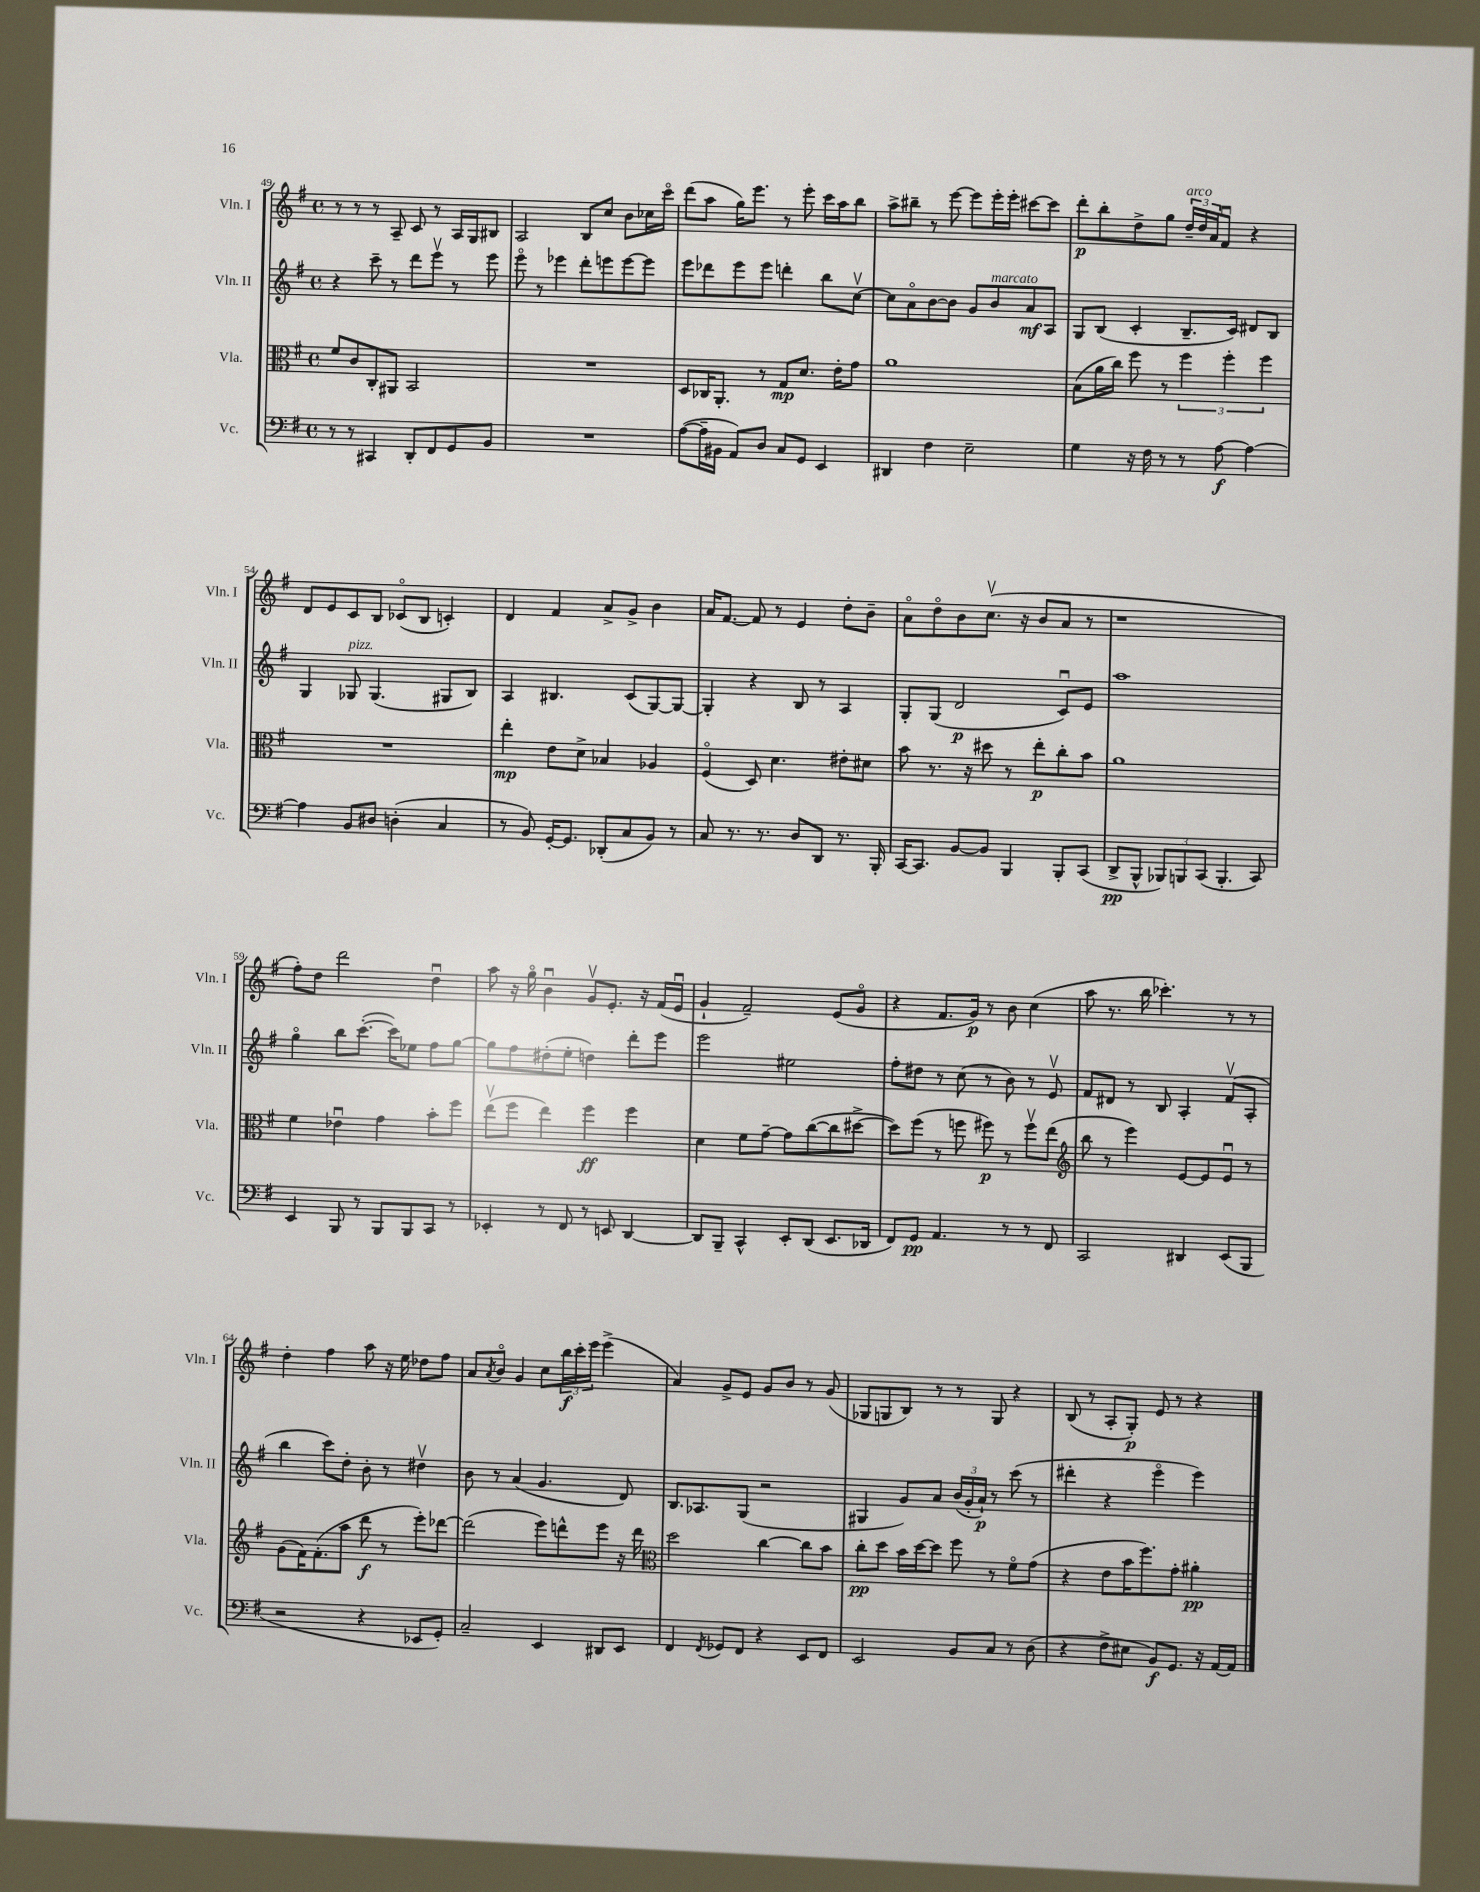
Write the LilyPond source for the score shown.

<<
\new StaffGroup <<
\new Staff = "s0" \with { instrumentName = "Vln. I" shortInstrumentName = "Vln. I" } {
    \clef treble \key g \major \defaultTimeSignature \time 4/4
    r8 r8 r8 a8-- c'8 r8 a16 g16 bis8 |
    a2 b8 c''8 b'8 ces''16 c'''16\flageolet |
    d'''8( a''8 g''16) e'''8. r8 e'''8-. c'''16 a''16 b''8 |
    a''8-> bis''8-- r8 e'''8~ e'''8 e'''16-. e'''16-. cis'''8~ cis'''8 |
    d'''8-.\p b''8-. d''8-> g''8 \tuplet 3/2 { d''16--^\markup { \italic "arco" } d''16 a'16 } fis'8\downbow r4 |
    d'8 e'8 c'8 b8 ces'8\flageolet( b8 c'4-.) |
    d'4 fis'4 a'8-> g'8-> b'4 |
    a'16 fis'8.~ fis'8 r8 e'4 d''8-. b'8-- |
    a'8\flageolet d''8\flageolet b'8 c''8.\upbow( r16 b'8 a'8 r8 |
    r1 |
    fis''8-.) d''8 d'''2 d''4\downbow |
    a''8 r16 g''16\flageolet b'4\downbow g'8\upbow e'8.-. r16 fis'16( e'16\downbow |
    g'4-! fis'2--) e'8( g'8\flageolet |
    r4 fis'8. g'16\p) r8 b'8 c''4( |
    a''8 r8. b''16 ces'''4.-.) r8 r8 |
    d''4-. fis''4 a''8 r16 e''16 des''8 fis''8 |
    a'8 \acciaccatura { a'8 } b'8\flageolet g'4 c''8 \tuplet 3/2 { b''16\f c'''16-. e'''16 } e'''4->( |
    a'4) g'8-> e'8 g'8 b'8 r8 g'8( |
    ges8 g8 b8) r8 r8 g8 r4 |
    b8( r8 a8-. g8-.\p) e'8 r8 r4 \bar "|." |
}
\new Staff = "s1" \with { instrumentName = "Vln. II" shortInstrumentName = "Vln. II" } {
    \clef treble \key g \major \defaultTimeSignature \time 4/4
    r4 c'''8-- r8 d'''8 e'''8\upbow r8 e'''8 |
    e'''8\flageolet r8 ees'''4 d'''8-. e'''8 e'''8~ e'''8 |
    e'''8 des'''8 e'''8 e'''8 d'''4-. b''8 c''8~\upbow |
    c''8 a'8\flageolet b'8~ b'8 g'8 b'8^\markup { \italic "marcato" } a'8\mf a8 |
    g8 b8( c'4-. b8.-- c'16) dis'8 b8 |
    g4 ges8^\markup { \italic "pizz." } ges4.( gis8 b8) |
    a4 bis4. c'8( g8~) g8~ |
    g4-. r4 b8 r8 a4 |
    g8-. g8( d'2\p c'8\downbow) e'8 |
    a''1 |
    g''4\flageolet b''8 c'''8.~-.( c'''16) ees''8 fis''8 g''8~ |
    g''8 fis''8 dis''8-.( e''8-. d''4) d'''8-. e'''8 |
    e'''2 eis''2 |
    fis''8-. dis''8 r8 c''8( r8 b'8) r8 e'8\upbow |
    fis'8 dis'8 r8 b8 a4-. fis'8\upbow( a8-. |
    b''4 c'''8) d''8-. b'8-. r8 dis''4\upbow |
    b'8 r8 a'4( g'4. d'8) |
    b8. aes8. g8( r2 |
    gis4 g'8) a'8 \tuplet 3/2 { b'16( g'16-. a'16-!\p) } r8 c'''8( r8 |
    dis'''4-. r4 e'''4\flageolet e'''4) \bar "|." |
}
\new Staff = "s2" \with { instrumentName = "Vla." shortInstrumentName = "Vla." } {
    \clef alto \key g \major \defaultTimeSignature \time 4/4
    fis'8 c'8 c8-. ais,8 b,2 |
    R1 |
    d8 ces16 a,8.-. r8 g8\mp d'8. e'16-. g'8 |
    a'1 |
    b8( a'16 c''16) fis''8 r8 \tuplet 3/2 { fis''4 fis''4-. fis''4 } |
    R1 |
    e''4-.\mp e'8 d'8-> bes4 aes4 |
    fis4\flageolet( d8) d'4. eis'8-. dis'8 |
    b'8 r8. r16 dis''8 r8 e''8-.\p c''8-. b'8 |
    a'1 |
    fis'4 ees'4\downbow g'4 b'8-. fis''8 |
    e''8\upbow( fis''8 e''4) fis''4\ff fis''4 |
    d'4 fis'8 g'8~-- g'8 c''8~( c''8 dis''8~-> |
    dis''8) fis''8( r8 f''8 fis''8\p) r8 fis''8\upbow e''8( |
    \clef treble b''8 r8 e'''4) e'8~ e'8 e'8\downbow r8 |
    g'8( fis'16) fis'8.-.( a''8 d'''8\f r8 e'''8-.) des'''8~ |
    des'''2( e'''8) d'''8-^ e'''8 r16 d'''16 |
    \clef alto d''2 c''4~ c''8 b'8 |
    c''8-.\pp d''8 b'16 d''16~ d''8 fis''8 r8 fis'8\flageolet g'8( |
    r4 e'8 b'16 fis''8.) g'8-. ais'4-.\pp \bar "|." |
}
\new Staff = "s3" \with { instrumentName = "Vc." shortInstrumentName = "Vc." } {
    \clef bass \key g \major \defaultTimeSignature \time 4/4
    r8 r8 cis,4 d,8-. fis,8 g,8 b,8 |
    R1 |
    a8~( a16-- bis,16 a,8) d8 c8 g,8 e,4 |
    dis,4 fis4 e2-- |
    g4 r16 fis16 r8 r8 a8~\f a4~ |
    a4 b,8 dis8 d4-.( c4 |
    r8 b,8) g,16~-. g,8. des,8-.( c8 b,8) r8 |
    c8 r8. r8. d8 d,8 r8. b,,16-. |
    c,16~ c,8. b,8~ b,8 b,,4 b,,8-. c,8( |
    d,8->\pp b,,8-^ \tuplet 3/2 { bes,,8) b,,8 c,8( } b,,4.-. c,8) |
    e,4 b,,8 r8 b,,8 b,,8 c,8 r8 |
    ees,4-. r8 fis,8 r8 e,8 d,4~ |
    d,8 b,,8-- c,4-^ e,8-. d,8( e,8. des,16 |
    fis,8) g,8\pp a,4. r8 r8 fis,8 |
    c,2 dis,4 e,8( b,,8 |
    r2 r4 ees,8 g,8-.) |
    c2-- e,4 dis,8 e,8 |
    fis,4 \acciaccatura { fis,8 } ges,8 fis,8 r4 e,8 fis,8 |
    e,2 b,8 c8 r8 d8( |
    r4 fis8-> eis8 b,8\f) g,8. r16 a,16~ a,16 \bar "|." |
}
>>
>>
\layout { \context { \Score currentBarNumber = #49 } }
